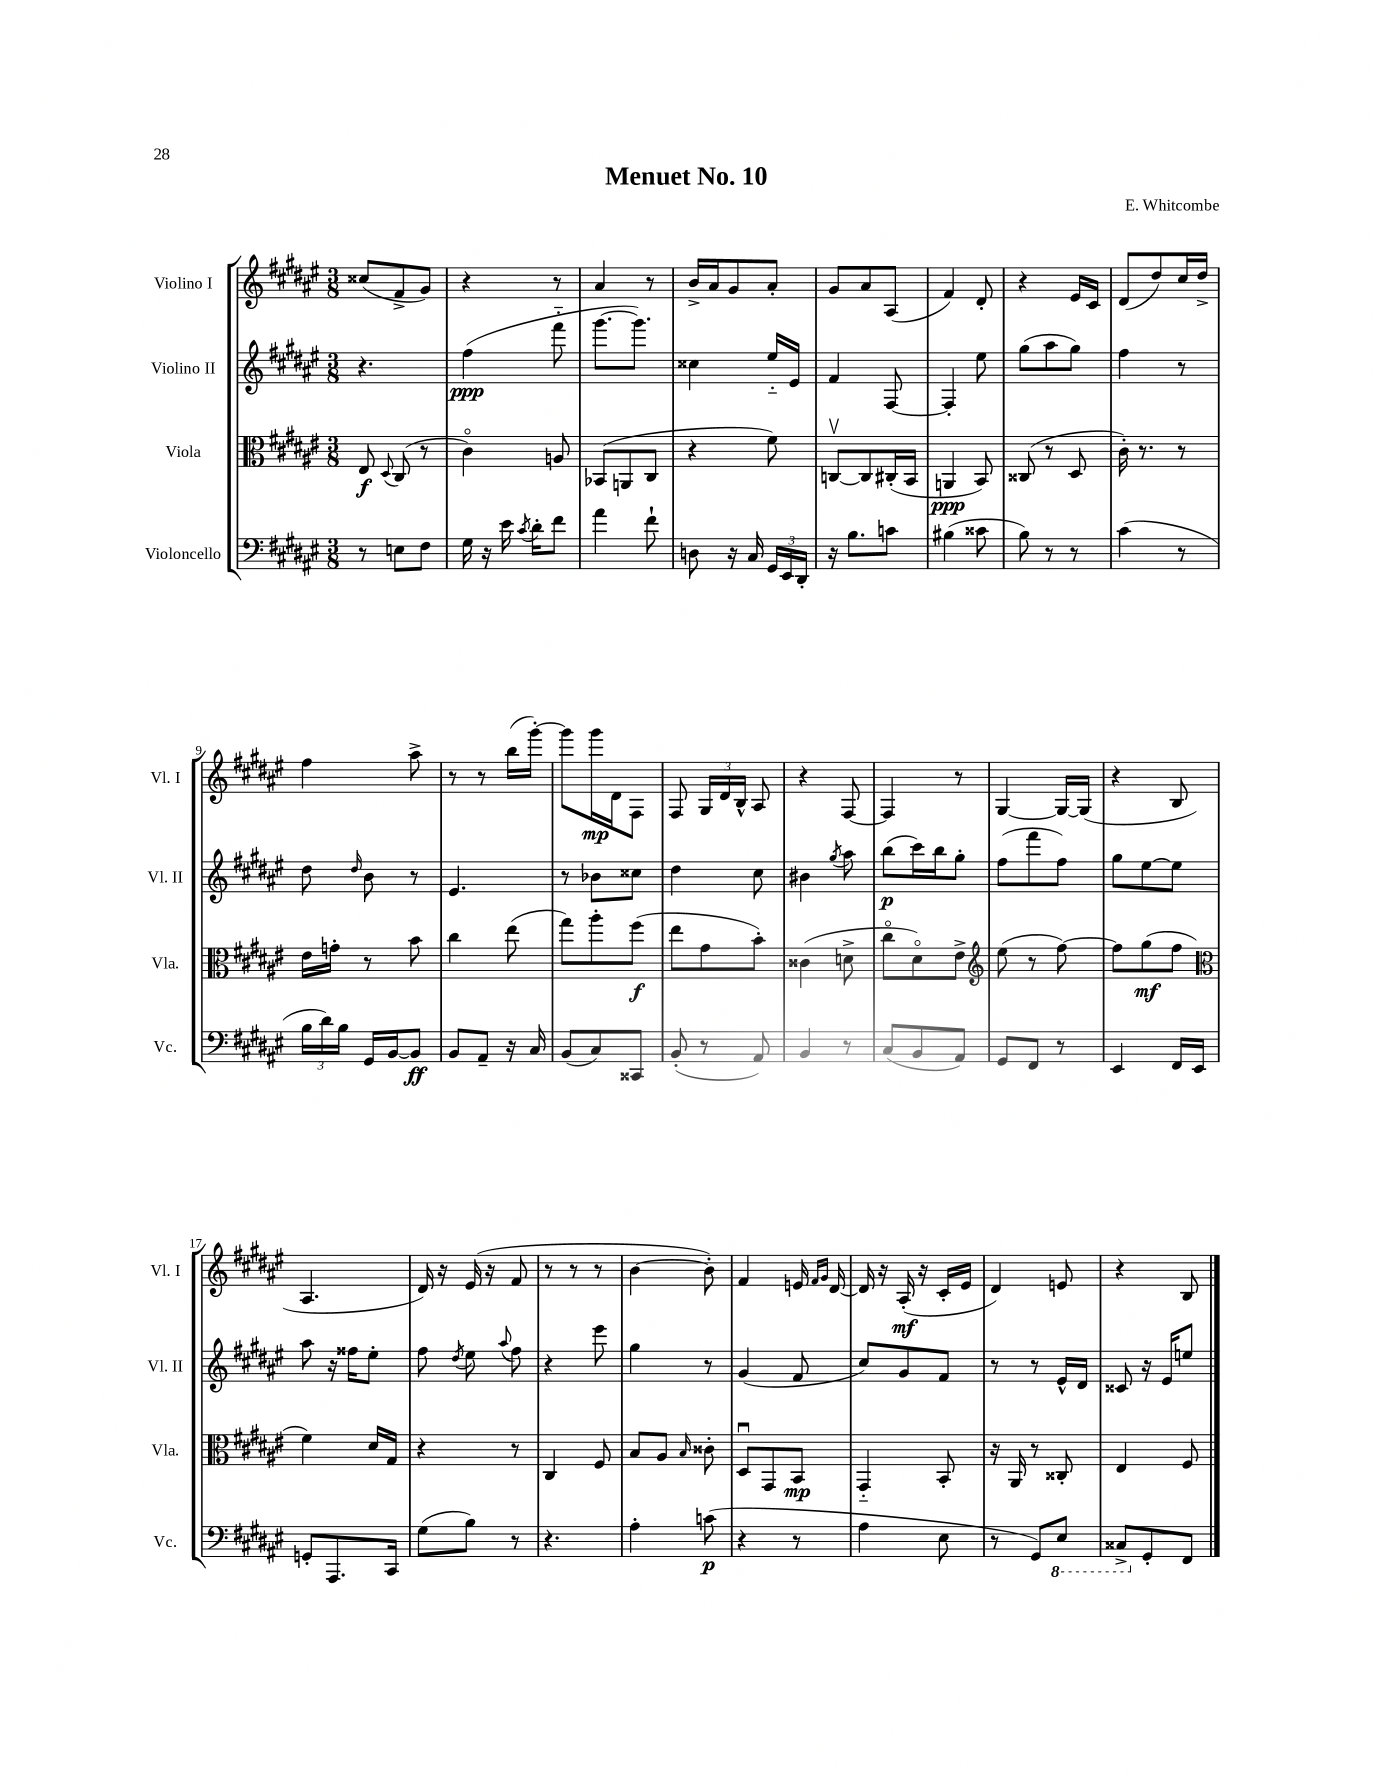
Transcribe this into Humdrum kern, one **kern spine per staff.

**kern	**kern	**kern	**kern
*staff4	*staff3	*staff2	*staff1
*clefF4	*clefC3	*clefG2	*clefG2
*k[f#c#g#d#a#e#]	*k[f#c#g#d#a#e#]	*k[f#c#g#d#a#e#]	*k[f#c#g#d#a#e#]
*M3/8	*M3/8	*M3/8	*M3/8
8r	8E#	4.r	(8cc##
.	8qqD#	.	.
8E	(8C#	.	8f#^
8F#	8r	.	8g#)
=	=	=	=
16G#	4c#o)	(4ff#	4r
16r	.	.	.
16e#	.	.	.
8qc#	.	.	.
16d#'	.	.	.
8f#	8A	8fff#'~	8r
=	=	=	=
4a#	(8BB-	[8.ggg#	4a#
.	8AA	.	.
.	.	8.ggg#])	.
8f#`	8C#	.	8r
=	=	=	=
8D	4r	4cc##	16b^
.	.	.	16a#
16r	.	.	8g#
16C#	.	.	.
24GG#	8f#)	16ee#'~	8a#'
24EE#	.	.	.
.	.	16e#	.
24DD#'	.	.	.
=	=	=	=
16r	[8Cv	4f#	8g#
8.B	.	.	.
.	8C]	.	8a#
8c	(16C#'	[8F#	(8A#
.	16BB	.	.
=	=	=	=
(4B#	4AA	4F#']	4f#)
8c##	8BB)	8ee#	8d#'
=	=	=	=
8B)	(8C##	(8gg#	4r
8r	8r	8aa#	.
8r	8D#	8gg#)	16e#
.	.	.	16c#
=	=	=	=
(4c#	16c#')	4ff#	(8d#
.	8.r	.	.
.	.	.	8dd#)
8r	8r	8r	16cc#
.	.	.	16dd#^
=	=	=	=
24B	16e#	8dd#	4ff#
24d#)	.	.	.
.	16g'	.	.
24B	.	.	.
.	.	16qqdd#	.
16GG#	8r	8b	.
[16BB	.	.	.
8BB]	8b	8r	8aa#^
=	=	=	=
8BB	4cc#	4.e#	8r
8AA#~	.	.	8r
16r	(8ee#	.	(16bb
16C#	.	.	[16ggg#')
=	=	=	=
(8BB	8gg#)	8r	8ggg#]
8C#)	8aa#'	8b-	16ggg#
.	.	.	16d#
8CC##	(8ff#	8cc##	8F#
=	=	=	=
(8BB'	8ee#	4dd#	8F#
8r	8g#	.	24G#
.	.	.	24d#
.	.	.	24B^^
8AA#)	8b')	8cc#	8A#
=	=	=	=
4BB	(4c##	4b#	4r
.	.	8qgg#	.
8r	8d^	8aa#	[8F#
=	=	=	=
(8C#	8cc#o	(8bb	4F#]
8BB	8d#o)	16ccc#)	.
.	.	16bb	.
8AA#)	8e#^	8gg#'	8r
=	=	=	=
*	*clefG2	*	*
8GG#	(8ee#	(8ff#	[4G#
8FF#	8r	8fff#	.
8r	[8ff#)	8ff#)	16G#_
.	.	.	(16G#]
=	=	=	=
4EE#	8ff#]	8gg#	4r
.	(8gg#	[8ee#	.
16FF#	8ff#	8ee#]	8B
16EE#	.	.	.
=	=	=	=
*	*clefC3	*	*
8GG'	4f#)	8aa#	4.A#
8.AAA#	.	16r	.
.	.	16ff##	.
.	16d#	8ee#'	.
16CC#	16G#	.	.
=	=	=	=
(8G#	4r	8ff#	16d#)
.	.	.	16r
.	.	8qdd#	.
8B)	.	8ee#	(16e#
.	.	.	16r
.	.	8qqaa#	.
8r	8r	8ff#	8f#
=	=	=	=
4.r	4C#	4r	8r
.	.	.	8r
.	8F#	8eee#	8r
=	=	=	=
4A#'	8B	4gg#	[4b
.	8A#	.	.
.	16qqB	.	.
(8c	8c##'	8r	8b'])
=	=	=	=
4r	8D#u	(4g#	4f#
.	8GG#	.	.
8r	8BB	8f#	16e
.	.	.	16qqf#
.	.	.	16qqg#
.	.	.	[16d#
=	=	=	=
4A#	4GG#'~	8cc#)	16d#]
.	.	.	16r
.	.	8g#	(16A#'
.	.	.	16r
8E#	8BB'	8f#	16c#'
.	.	.	16e#
=	=	=	=
8r	16r	8r	4d#)
.	16AA#	.	.
8GG#)	8r	8r	.
8EE#	8C##'	16e#^^	8e
.	.	16d#	.
=	=	=	=
8CC##^	4E#	8c##	4r
8GG#'	.	16r	.
.	.	16e#	.
8FF#	8F#	8ee	8B
==	==	==	==
*-	*-	*-	*-
